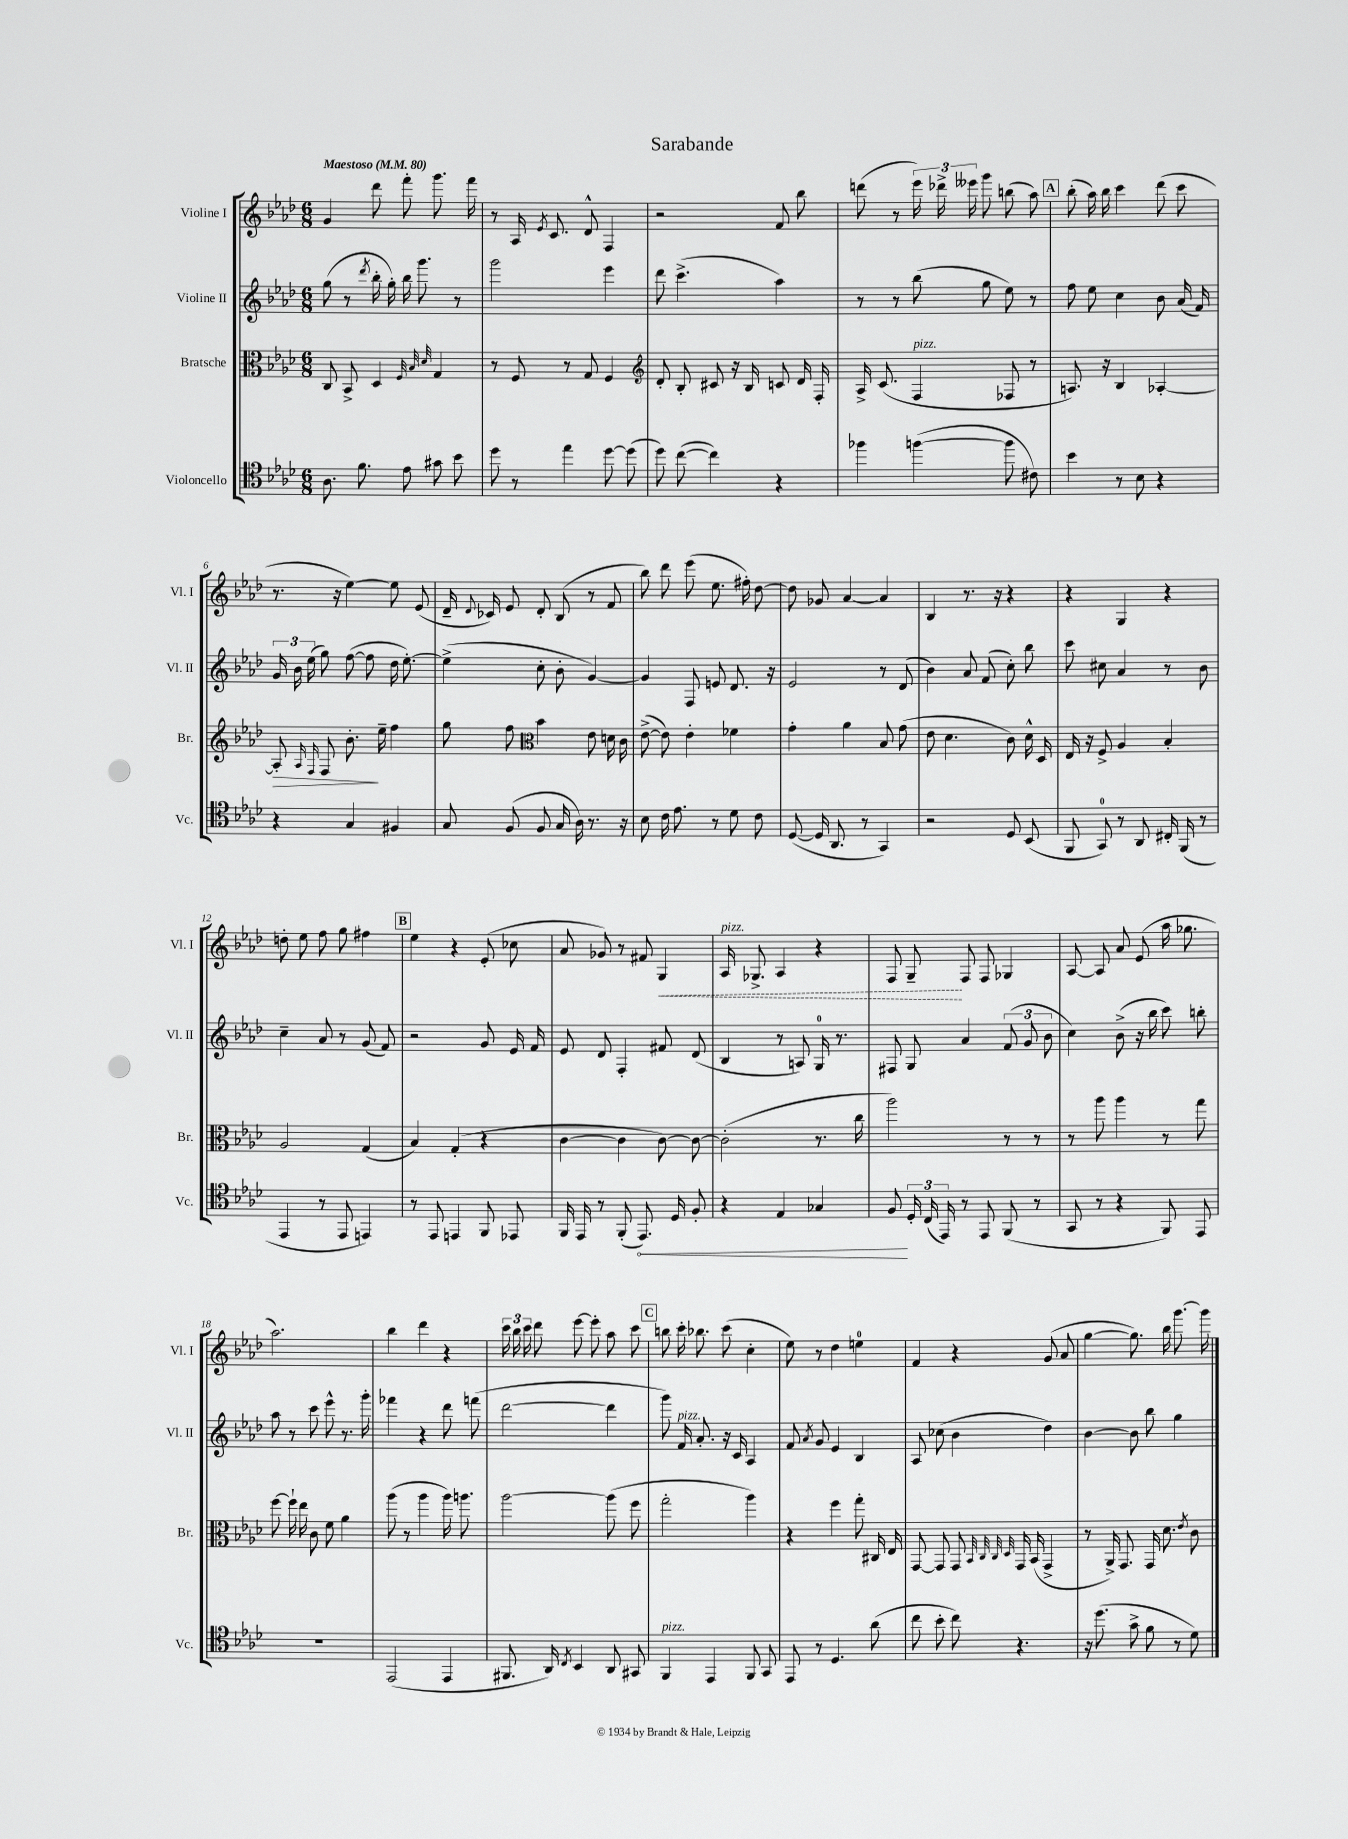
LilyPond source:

\header { title = "Sarabande" }
<<
\new StaffGroup <<
\new Staff = "s0" \with { instrumentName = "Violine I" shortInstrumentName = "Vl. I" } {
    \clef treble \key aes \major \numericTimeSignature \time 6/8 \tempo "Maestoso" 4 = 80
    \autoBeamOff g'4 des'''8 f'''8-. g'''8. f'''16 |
    r8 aes16 \acciaccatura { ees'8 } c'8. des'8-^ f4 |
    r2 f'8 bes''8 |
    d'''8( r8 \tuplet 3/2 { ees'''16) des'''16-> eeses'''16 } g'''8 b''8( aes''8) |
    \mark \markup { \box "A" } bes''8-.( aes''16) bes''16 c'''4 des'''8( c'''8 |
    r8. r16 ees''4~) ees''8 ees'8( |
    des'16-- \appoggiatura { des'8 } ces'16) ees'8 des'8-. bes8( r8 f'8 |
    bes''8) des'''8 ees'''8( ees''8. fis''16-.) des''8~ |
    des''8 ges'8 aes'4~ aes'4 |
    bes4 r8. r16 r4 |
    r4 g4 r4 |
    d''8-. ees''8 f''8 g''8 fis''4 |
    \mark \markup { \box "B" } ees''4 r4 ees'8-.( ces''8 |
    aes'8 ges'8) r8 fis'8 \once \override Hairpin.style = #'dashed-line g4\< |
    aes16^\markup { \italic "pizz." } ges8.-> aes4 r4 |
    f8 g8--\! f8 f8 ges4 |
    aes8~ aes8 aes'8 ees'8( aes''16 ges''8. |
    aes''2.) |
    bes''4 des'''4 r4 |
    \tuplet 3/2 { c'''16 bes''16 c'''16 } des'''8 ees'''8~ ees'''8-. aes''8 c'''8 |
    \mark \markup { \box "C" } b''8 c'''16-. bes''8. c'''8( c''4-. |
    ees''8) r8 des''4 e''4-0 |
    f'4 r4 g'8( aes'8 |
    g''4~ g''8.) bes''16 g'''8.~ g'''16 \bar "|." |
}
\new Staff = "s1" \with { instrumentName = "Violine II" shortInstrumentName = "Vl. II" } {
    \clef treble \key aes \major \numericTimeSignature \time 6/8
    \autoBeamOff g''8( r8 \acciaccatura { des'''8 } bes''16-. g''16-.) bes''16 g'''8. r8 |
    g'''2 ees'''4 |
    des'''8 c'''4.->( aes''4) |
    r8 r8 bes''8( g''8 ees''8) r8 |
    \mark \markup { \box "A" } f''8 ees''8 c''4 bes'8 aes'16( f'16) |
    \tuplet 3/2 { g'16 bes'16 ees''16( } g''8) f''8~( f''8 des''16 ees''8.~-.) |
    ees''4->( c''8-. bes'8-. g'4~) |
    g'4 f8 e'8 des'8. r16 |
    ees'2 r8 des'8( |
    bes'4) aes'8 f'8( c''8-.) bes''8 |
    c'''8 cis''8 aes'4 r8 bes'8 |
    c''4-- aes'8 r8 g'8( f'8) |
    \mark \markup { \box "B" } r2 g'8 ees'16 f'16 |
    ees'8 des'8 f4-. fis'8 des'8( |
    bes4 r8 a8) g16-0 r8. |
    fis8 g8 aes'4 \tuplet 3/2 { f'8( g'8 bes'8 } |
    c''4) bes'8->( r16 bes''16 c'''8) b''8-. |
    aes''8 r8 c'''8 ees'''8-^ r8. g'''16-. |
    fes'''4 r4 des'''8 f'''8( |
    des'''2~ des'''4 |
    \mark \markup { \box "C" } g'''8) f'16^\markup { \italic "pizz." } aes'8.-. r16 c'16 aes4 |
    f'8 \acciaccatura { aes'8 } g'8 ees'4 bes4 |
    aes8 ces''8( bes'4 des''4) |
    bes'4~ bes'8 bes''8 g''4 \bar "|." |
}
\new Staff = "s2" \with { instrumentName = "Bratsche" shortInstrumentName = "Br." } {
    \clef alto \key aes \major \numericTimeSignature \time 6/8
    \autoBeamOff c8 bes,8-> des4 \grace { f32 bes32 des'32 } g4 |
    r8 f8 r8 g8 f4 |
    \clef treble des'8-. bes8-. cis'8 r16 bes16 c'8 des'16 f16-. |
    aes16-> c'8.( f4^\markup { \italic "pizz." } fes8 r8 |
    \mark \markup { \box "A" } a8.) r16 bes4 aes4~-. |
    aes8-.\> \grace { aes16 f16 } f8 bes'8.-.\! ees''16-- f''4 |
    g''8 f''8 \clef alto bes'4 ees'8 d'16 c'16 |
    ees'8~->( ees'8) ees'4-. fes'4 |
    g'4-. aes'4 bes8 g'8( |
    ees'8 des'4. c'8) des'16-^ des16 |
    ees16 r16 f8-> aes4 bes4-. |
    aes2 g4( |
    \mark \markup { \box "B" } bes4) g4-.( r4 |
    c'4~ c'4 c'8~) c'8~ |
    c'2-.( r8. c''16 |
    aes''2) r8 r8 |
    r8 aes''8 aes''4 r8 g''8 |
    f''8~ f''16-! ees''16 c'8 f'8 aes'4 |
    aes''8( r8 aes''4 aes''16) a''8. |
    aes''2~ aes''8( f''8 |
    \mark \markup { \box "C" } g''2-. aes''4) |
    r4 f''4 g''8-. cis16 ees16 |
    g,8~ g,8 g,8 \grace { bes,32 c32 c32 des32 } g,16 bes,16( g,4-> |
    r8 aes,16->) g,8. g,16 des'8. \acciaccatura { ees'8 } c'8 \bar "|." |
}
\new Staff = "s3" \with { instrumentName = "Violoncello" shortInstrumentName = "Vc." } {
    \clef tenor \key aes \major \numericTimeSignature \time 6/8
    \autoBeamOff aes8. f'8. ees'8 gis'8 bes'8 |
    des''8 r8 ees''4 des''8~ des''8( |
    des''8) c''8~( c''4) r4 |
    fes''4 f''4~( f''8 cis'8) |
    \mark \markup { \box "A" } bes'4 r8 bes8 r4 |
    r4 g4 fis4 |
    g8 f8( f8 g16 aes16) r8. r16 |
    bes8 c'16 ees'8. r8 des'8 c'8 |
    des8~( des16 aes,8. r8 g,4) |
    r2 des8 bes,8( |
    f,8 g,8-0) r8 aes,8 cis16-. f,16( r8 |
    ees,4 r8 ees,8 e,4) |
    \mark \markup { \box "B" } r8 ees,8 e,4 f,8 ees,8 |
    f,16 ees,16 r8 f,8-.( \once \override Hairpin.circled-tip = ##t ees,8.\<) des16 f8-. |
    r4 ees4 ges4 |
    f8\! \tuplet 3/2 { des16-. c16( ees,16) } r8 ees,8 f,8( r8 |
    g,8 r8 r4 f,8) ees,8 |
    R2. |
    ees,2( ees,4 |
    fis,8. aes,16) \acciaccatura { c8 } bes,4 aes,8 gis,8 |
    \mark \markup { \box "C" } f,4^\markup { \italic "pizz." } ees,4 f,8 g,8 |
    ees,8 r8 des4. aes'8( |
    c''8 bes'8-. c''8) r4. |
    r16 des''8.( g'8-> f'8 r8 des'8) \bar "|." |
}
>>
>>
